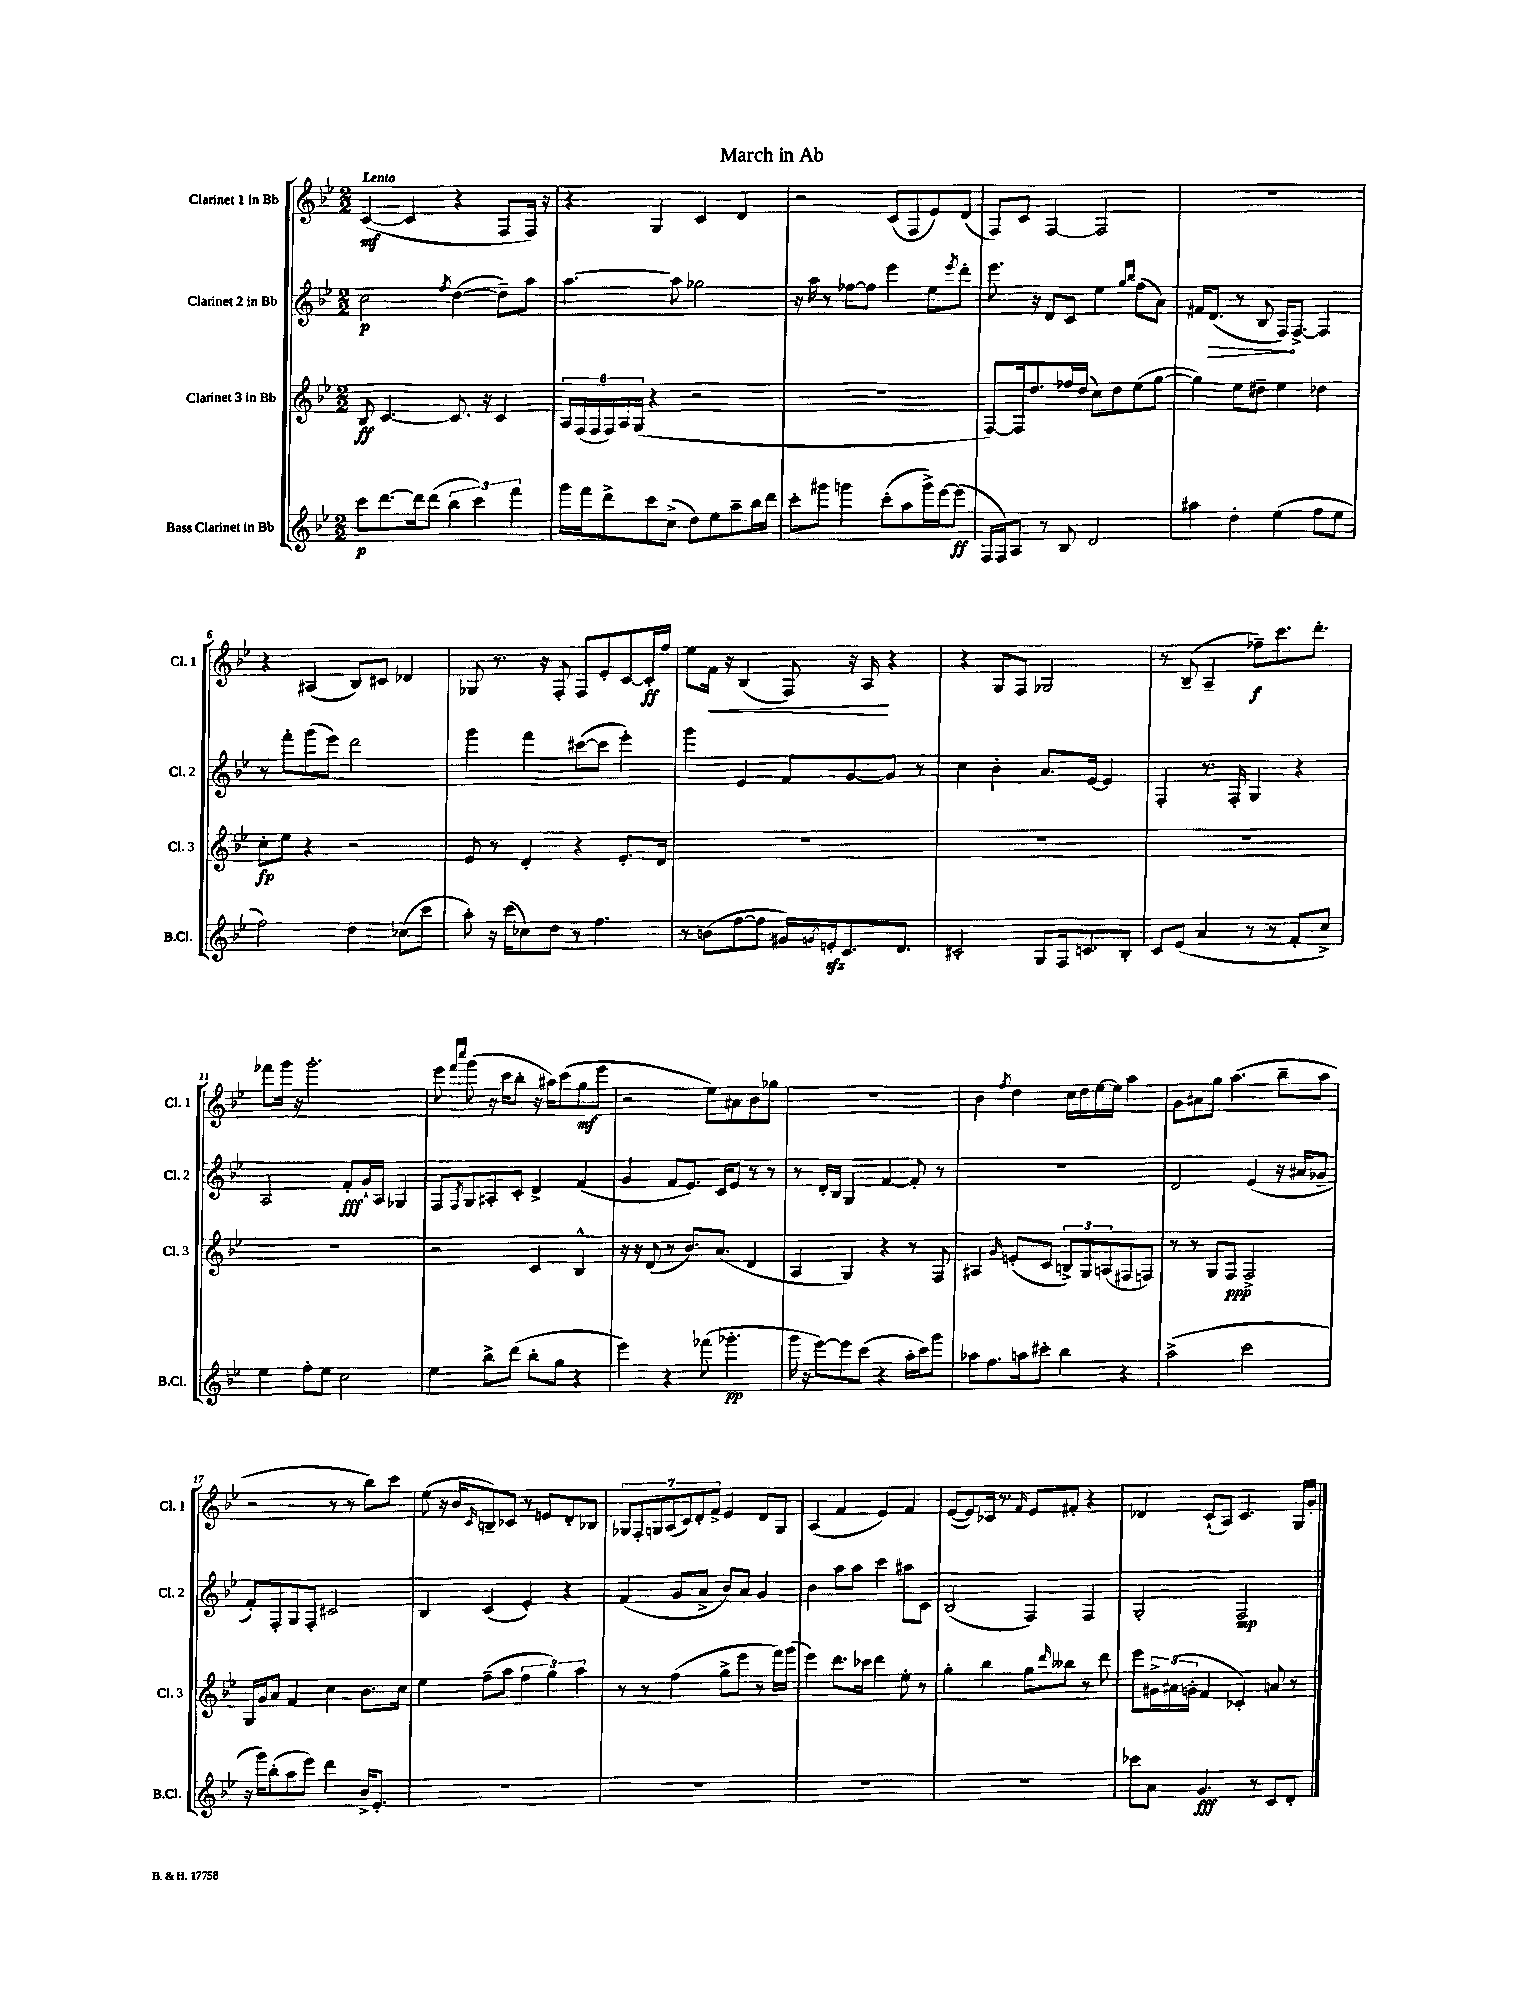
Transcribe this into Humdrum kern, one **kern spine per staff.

**kern	**dynam	**kern	**dynam	**kern	**dynam	**kern	**dynam
*part4	*part4	*part3	*part3	*part2	*part2	*part1	*part1
*staff4	*staff4	*staff3	*staff3	*staff2	*staff2	*staff1	*staff1
*I"Bass Clarinet in Bb	*	*I"Clarinet 3 in Bb	*	*I"Clarinet 2 in Bb	*	*I"Clarinet 1 in Bb	*
*I'B.Cl.	*	*I'Cl. 3	*	*I'Cl. 2	*	*I'Cl. 1	*
*clefG2	*	*clefG2	*	*clefG2	*	*clefG2	*
*k[b-e-]	*	*k[b-e-]	*	*k[b-e-]	*	*k[b-e-]	*
*M2/2	*	*M2/2	*	*M2/2	*	*M2/2	*
=1	=1	=1	=1	=1	=1	=1	=1
!	!	!	!	!	!	!LO:TX:a:B:t=Lento	!
8ccc\L	p	8B-/	ff	2cc\	p	([4c/	mf
[8.ddd\	.	[4.c/	.	.	.	.	.
.	.	.	.	.	.	4c/]	.
16ddd\k]	.	.	.	.	.	.	.
(8ddd\J	.	.	.	.	.	.	.
.	.	.	.	8qff/	.	.	.
6bb-\	.	8.c/]	.	([4dd\	.	4r	.
6ccc\)	.	.	.	.	.	.	.
.	.	16r	.	.	.	.	.
.	.	4c/	.	8dd~\L])	.	8F/L	.
6fff\	.	.	.	.	.	.	.
.	.	.	.	8aa\J	.	16F/Jk)	.
.	.	.	.	.	.	16r	.
=2	=2	=2	=2	=2	=2	=2	=2
16ggg\LL	.	24A/LL	.	[4.aa\	.	4r	.
.	.	(24F/	.	.	.	.	.
16fff\J	.	.	.	.	.	.	.
.	.	24F/	.	.	.	.	.
8ddd^\	.	24F/)	.	.	.	.	.
.	.	24A/	.	.	.	.	.
.	.	(24G/JJ	.	.	.	.	.
8ccc\	.	4r	.	.	.	4G/	.
(8cc^\J	.	.	.	8aa\]	.	.	.
8dd\L)	.	2r	.	2gg-X\	.	4c/	.
8ee-\	.	.	.	.	.	.	.
8aa~\	.	.	.	.	.	4d/	.
16bb-\L	.	.	.	.	.	.	.
16ddd\JJ	.	.	.	.	.	.	.
=3	=3	=3	=3	=3	=3	=3	=3
8ccc'\L	.	1r	.	16r	.	2r	.
.	.	.	.	16aa\	.	.	.
8ggg#X\J	.	.	.	8r	.	.	.
4gggn\	.	.	.	[8ff-X\L	.	.	.
.	.	.	.	8ff-\J]	.	.	.
(8ccc'\L	.	.	.	4eee-\	.	(8c/L	.
8aa\	.	.	.	.	.	8F/	.
16ggg^\L)	.	.	.	8ee-\L	.	8e-/)	.
[16eee-\J	.	.	.	.	.	.	.
.	.	.	.	8qeee-/	.	.	.
(8eee-\J]	ff	.	.	8ddd'\J	.	(8d/J	.
=4	=4	=4	=4	=4	=4	=4	=4
16F/LL	.	[8F/L)	.	8.eee-\	.	8F/L)	.
16F/J)	.	.	.	.	.	.	.
8A/J	.	16F/k]	.	.	.	8c/J	.
.	.	8.dd/	.	16r	.	.	.
8r	.	.	.	8d/L	.	[4F/	.
8B-/	.	16ff-X/L	.	8c/J	.	.	.
.	.	(16dd/JJ	.	.	.	.	.
2d/	.	8cc\L)	.	4ee-\	.	2F/]	.
.	.	8dd\	.	.	.	.	.
.	.	.	.	16qqgg/LL	.	.	.
.	.	.	.	16qqbb-/JJ	.	.	.
.	.	(8ee-\	.	(8ff\L	.	.	.
.	.	[8gg\J	.	8a\J)	.	.	.
=5	=5	=5	=5	=5	=5	=5	=5
4aa#X\	.	4gg\])	.	16f#X/KL	.	1r	.
!	!	!	!	!	!LO:HP:b	!	!
.	.	.	.	(8.d/J	>	.	.
4dd'\	.	8ee-\L	.	8r	.	.	.
.	.	8dd#X~\J	.	8B-/	.	.	.
(4ee-\	.	4ee-\	.	16F/KL)	.	.	.
.	.	.	.	[8.F^/J	]	.	.
8ff\L	.	4dd-X\	.	4F/]	.	.	.
8ee-\J	.	.	.	.	.	.	.
!!LO:LB:g=z
=6	=6	=6	=6	=6	=6	=6	=6
2ff\)	.	8cc'\L	fp	8r	.	4r	.
.	.	8ee-\J	.	8fff'\L	.	.	.
.	.	4r	.	(8ggg\	.	(4A#X/	.
.	.	.	.	8eee-\J)	.	.	.
4dd\	.	2r	.	2ddd\	.	8B-/L)	.
.	.	.	.	.	.	8c#X/J	.
(8cc-X\L	.	.	.	.	.	4d-X/	.
8ccc\J	.	.	.	.	.	.	.
=7	=7	=7	=7	=7	=7	=7	=7
8aa'\)	.	8e-/	.	4ggg\	.	8G-X/	.
16r	.	8r	.	.	.	8.r	.
(16ccc\KL	.	.	.	.	.	.	.
8cc-X\)	.	4d'/	.	4fff\	.	.	.
.	.	.	.	.	.	16r	.
8dd\J	.	.	.	.	.	8F'/	.
8r	.	4r	.	([8ccc#X\L	.	8F/L	.
4.ff\	.	.	.	8ccc#\J]	.	8e-'/	.
.	.	8.e-'/L	.	4eee-'\)	.	[8c/	.
.	.	.	.	.	.	16c'/L]	ff
.	.	16d/Jk	.	.	.	16ff/JJ	.
=8	=8	=8	=8	=8	=8	=8	=8
8r	.	1r	.	4ggg\	.	8ee-\L	.
!	!	!	!	!	!	!	!LO:HP:b
(8bn\L	.	.	.	.	.	16f\Jk	<
.	.	.	.	.	.	16r	.
[8ff\	.	.	.	4e-/	.	(4B-/	.
8ff\J]	.	.	.	.	.	.	.
16g#X/LL)	.	.	.	8f/L	.	8F/)	.
8qgn/	.	.	.	.	.	.	.
16enzz'/J	.	.	.	.	.	.	.
8.c/	.	.	.	[8g/	.	16r	.
.	.	.	.	.	.	16A/	.
.	.	.	.	8g/J]	.	4r	[
8.d/J	.	.	.	.	.	.	.
.	.	.	.	8r	.	.	.
=9	=9	=9	=9	=9	=9	=9	=9
2c#X'/	.	1r	.	4cc\	.	4r	.
.	.	.	.	4b-'\	.	8G/L	.
.	.	.	.	.	.	8F/J	.
8G/L	.	.	.	8.a/L	.	2G-X/	.
16F/k	.	.	.	.	.	.	.
8.cn/	.	.	.	[16e-/Jk	.	.	.
.	.	.	.	4e-/]	.	.	.
8B-'/J	.	.	.	.	.	.	.
=10	=10	=10	=10	=10	=10	=10	=10
8c/L	.	1r	.	4F'/	.	8r	.
(8e-/J	.	.	.	.	.	(8B-~/	.
4a/	.	.	.	8.r	.	4A~/	.
.	.	.	.	16F'/	.	.	.
8r	.	.	.	4G/	.	8ff-X~\L)	f
8r	.	.	.	.	.	8.ccc\	.
8f'/L	.	.	.	4r	.	.	.
.	.	.	.	.	.	8.ddd'\J	.
8cc^/J)	.	.	.	.	.	.	.
!!LO:LB:g=z
=11	=11	=11	=11	=11	=11	=11	=11
4ee-\	.	1r	.	2A/	.	8fff-X\L	.
.	.	.	.	.	.	16ggg\Jk	.
.	.	.	.	.	.	16r	.
8ff'\L	.	.	.	.	.	2.ggg'\	.
8ee-\J	.	.	.	.	.	.	.
2cc\	.	.	.	8f'/L	fff	.	.
.	.	.	.	16g`/L	.	.	.
.	.	.	.	16A/JJ	.	.	.
.	.	.	.	4G-X/	.	.	.
=12	=12	=12	=12	=12	=12	=12	=12
4ee-\	.	2r	.	8F/L	.	8eee-\	.
.	.	.	.	.	.	16qqfff/LL	.
.	.	.	.	8qF/	.	16qqcccc/JJ	.
.	.	.	.	8G/	.	(8ggg\	.
8bb-^\L	.	.	.	8A#X'/	.	16r	.
.	.	.	.	.	.	16ccc\KL	.
(8ddd\J	.	.	.	8c'/J	.	8bb-'\J	.
8bb-'\L	.	4c/	.	4d^/	.	16r	.
.	.	.	.	.	.	16aa#X\KL)	.
8gg\J	.	.	.	.	.	(8ccc\	.
4r	.	4B-^^/	.	(4f/	.	8gg\	mf
.	.	.	.	.	.	8eee-\J	.
=13	=13	=13	=13	=13	=13	=13	=13
4eee-\)	.	16r	.	4g/	.	2r	.
.	.	16r	.	.	.	.	.
.	.	(8d/	.	.	.	.	.
4r	.	8r	.	8f/L	.	.	.
.	.	8.b-/L)	.	8.e-/J)	.	.	.
(8fff-X\	.	.	.	.	.	8ee-\L)	.
.	.	(8.a/J	.	16c/KL	.	.	.
4.ggg-X'\	pp	.	.	8e-/J	.	8a#X\	.
.	.	4d/	.	8r	.	8b-\	.
.	.	.	.	8r	.	8gg-X\J	.
=14	=14	=14	=14	=14	=14	=14	=14
16ggg\	.	4A/	.	8r	.	1r	.
16r	.	.	.	.	.	.	.
[8eee-\L)	.	.	.	16d'/LL	.	.	.
.	.	.	.	16B-/JJ	.	.	.
8eee-\]	.	4G/)	.	4G/	.	.	.
(8ccc\J	.	.	.	.	.	.	.
4r	.	4r	.	[4f/	.	.	.
16aa'\LL	.	8r	.	8f'/]	.	.	.
16ccc\J)	.	.	.	.	.	.	.
8ggg\J	.	8F/	.	8r	.	.	.
=15	=15	=15	=15	=15	=15	=15	=15
8aa-X\L	.	4A#X/	.	1r	.	4b-\	.
8.ff\	.	.	.	.	.	.	.
.	.	16qqg/	.	.	.	8qff/	.
.	.	(8en'/L	.	.	.	4dd\	.
16aan\k	.	.	.	.	.	.	.
8ccc#X'\J	.	8c/J	.	.	.	.	.
4bb-\	.	12Bn^/L)	.	.	.	16cc\LL	.
.	.	.	.	.	.	16dd\	.
.	.	12G/	.	.	.	.	.
.	.	.	.	.	.	[16ee-\	.
.	.	(12An/	.	.	.	.	.
.	.	.	.	.	.	16ee-\JJ]	.
4r	.	8F#X/	.	.	.	4aa\	.
.	.	8Fn/J)	.	.	.	.	.
=16	=16	=16	=16	=16	=16	=16	=16
(2aa^\	.	8r	.	2d/	.	8g\L	.
.	.	8r	.	.	.	8a#X\	.
.	.	8G/L	.	.	.	8gg\J	.
.	.	8F/J	ppp	.	.	(4.aa\	.
2ccc\	.	2F^/	.	(4e-/	.	.	.
.	.	.	.	16r	.	8bb-~\L	.
.	.	.	.	16a#X/KL	.	.	.
.	.	.	.	8g-X~/J	.	8aa\J	.
!!LO:LB:g=z
=17	=17	=17	=17	=17	=17	=17	=17
16r	.	16G/LL	.	8f'/L)	.	2r	.
16ggg\KL)	.	16g/J	.	.	.	.	.
(8bb-'\	.	8a/J	.	8F'/	.	.	.
8aa\	.	4f/	.	8G/	.	.	.
8eee-\J)	.	.	.	8F'/J	.	.	.
4ddd\	.	4cc\	.	2c#X/	.	8r	.
.	.	.	.	.	.	8r	.
16b-^/KL	.	8.b-\L	.	.	.	8bb-\L)	.
8.e-'/J	.	.	.	.	.	.	.
.	.	.	.	.	.	8ccc\J	.
.	.	16cc\Jk	.	.	.	.	.
=18	=18	=18	=18	=18	=18	=18	=18
1r	.	4ee-\	.	4B-/	.	(8ee-\	.
.	.	.	.	.	.	16r	.
.	.	.	.	.	.	16b-/KL	.
.	.	.	.	.	.	16qqc/	.
.	.	(8ff~\L	.	(4c/	.	8Bn~/)	.
.	.	8aa\J	.	.	.	8c-X/J	.
.	.	6ff\	.	4e-'/)	.	8r	.
.	.	.	.	.	.	8en/L	.
.	.	6gg\)	.	.	.	.	.
.	.	.	.	4r	.	8d'/	.
.	.	6aa\	.	.	.	.	.
.	.	.	.	.	.	8B-X/J	.
=19	=19	=19	=19	=19	=19	=19	=19
1r	.	8r	.	(4f/	.	14G-X/L	.
.	.	.	.	.	.	14F'/	.
.	.	8r	.	.	.	.	.
.	.	.	.	.	.	14Gn/	.
.	.	.	.	.	.	(14A/	.
.	.	(4ff\	.	8g/L	.	.	.
.	.	.	.	.	.	14c/)	.
.	.	.	.	.	.	14d'/	.
.	.	.	.	8a^/J	.	.	.
.	.	.	.	.	.	14f^/J	.
.	.	8gg^\L	.	8b-/L)	.	4e-/	.
.	.	8eee-\J	.	8a/J	.	.	.
.	.	8r	.	4g/	.	8d/L	.
.	.	16fff\LL)	.	.	.	8G/J	.
.	.	(16ggg\JJ	.	.	.	.	.
=20	=20	=20	=20	=20	=20	=20	=20
1r	.	4eee-\)	.	4b-\	.	(4A/	.
.	.	8.ddd\L	.	8aa\L	.	4f/	.
.	.	.	.	8aa\J	.	.	.
.	.	16ccc-X\Jk	.	.	.	.	.
.	.	4ddd\	.	4ccc\	.	4e-/)	.
.	.	8ee-'\	.	8aa#X\L	.	4f/	.
.	.	8r	.	8c\J	.	.	.
=21	=21	=21	=21	=21	=21	=21	=21
1r	.	4gg'\	.	(2B-/	.	([8e-/L	.
.	.	.	.	.	.	8e-/])	.
.	.	4bb-\	.	.	.	16c-X/Jk	.
.	.	.	.	.	.	8.r	.
.	.	.	.	.	.	16qqf/	.
.	.	8gg\L	.	4F/)	.	8e-/L	.
.	.	16qqddd/	.	.	.	.	.
.	.	8bb--X\J	.	.	.	8f#X'/J	.
.	.	8r	.	4F/	.	4r	.
.	.	8ddd\	.	.	.	.	.
=22	=22	=22	=22	=22	=22	=22	=22
8ccc-X\L	.	8eee-\L	.	2G'/	.	4d-X/	.
8a\J	.	24g#X^\L	.	.	.	.	.
.	.	(24a#X\	.	.	.	.	.
.	.	24gn'\JJ	.	.	.	.	.
4.g/	fff	4f/	.	.	.	(8c`/L	.
.	.	.	.	.	.	8A/J)	.
.	.	4c-X'/)	.	2F/	mp	4.c/	.
8r	.	.	.	.	.	.	.
8c/L	.	8an/	.	.	.	.	.
8d'/J	.	8r	.	.	.	16G/LL	.
.	.	.	.	.	.	16g'/JJ	.
==	==	==	==	==	==	==	==
*-	*-	*-	*-	*-	*-	*-	*-
